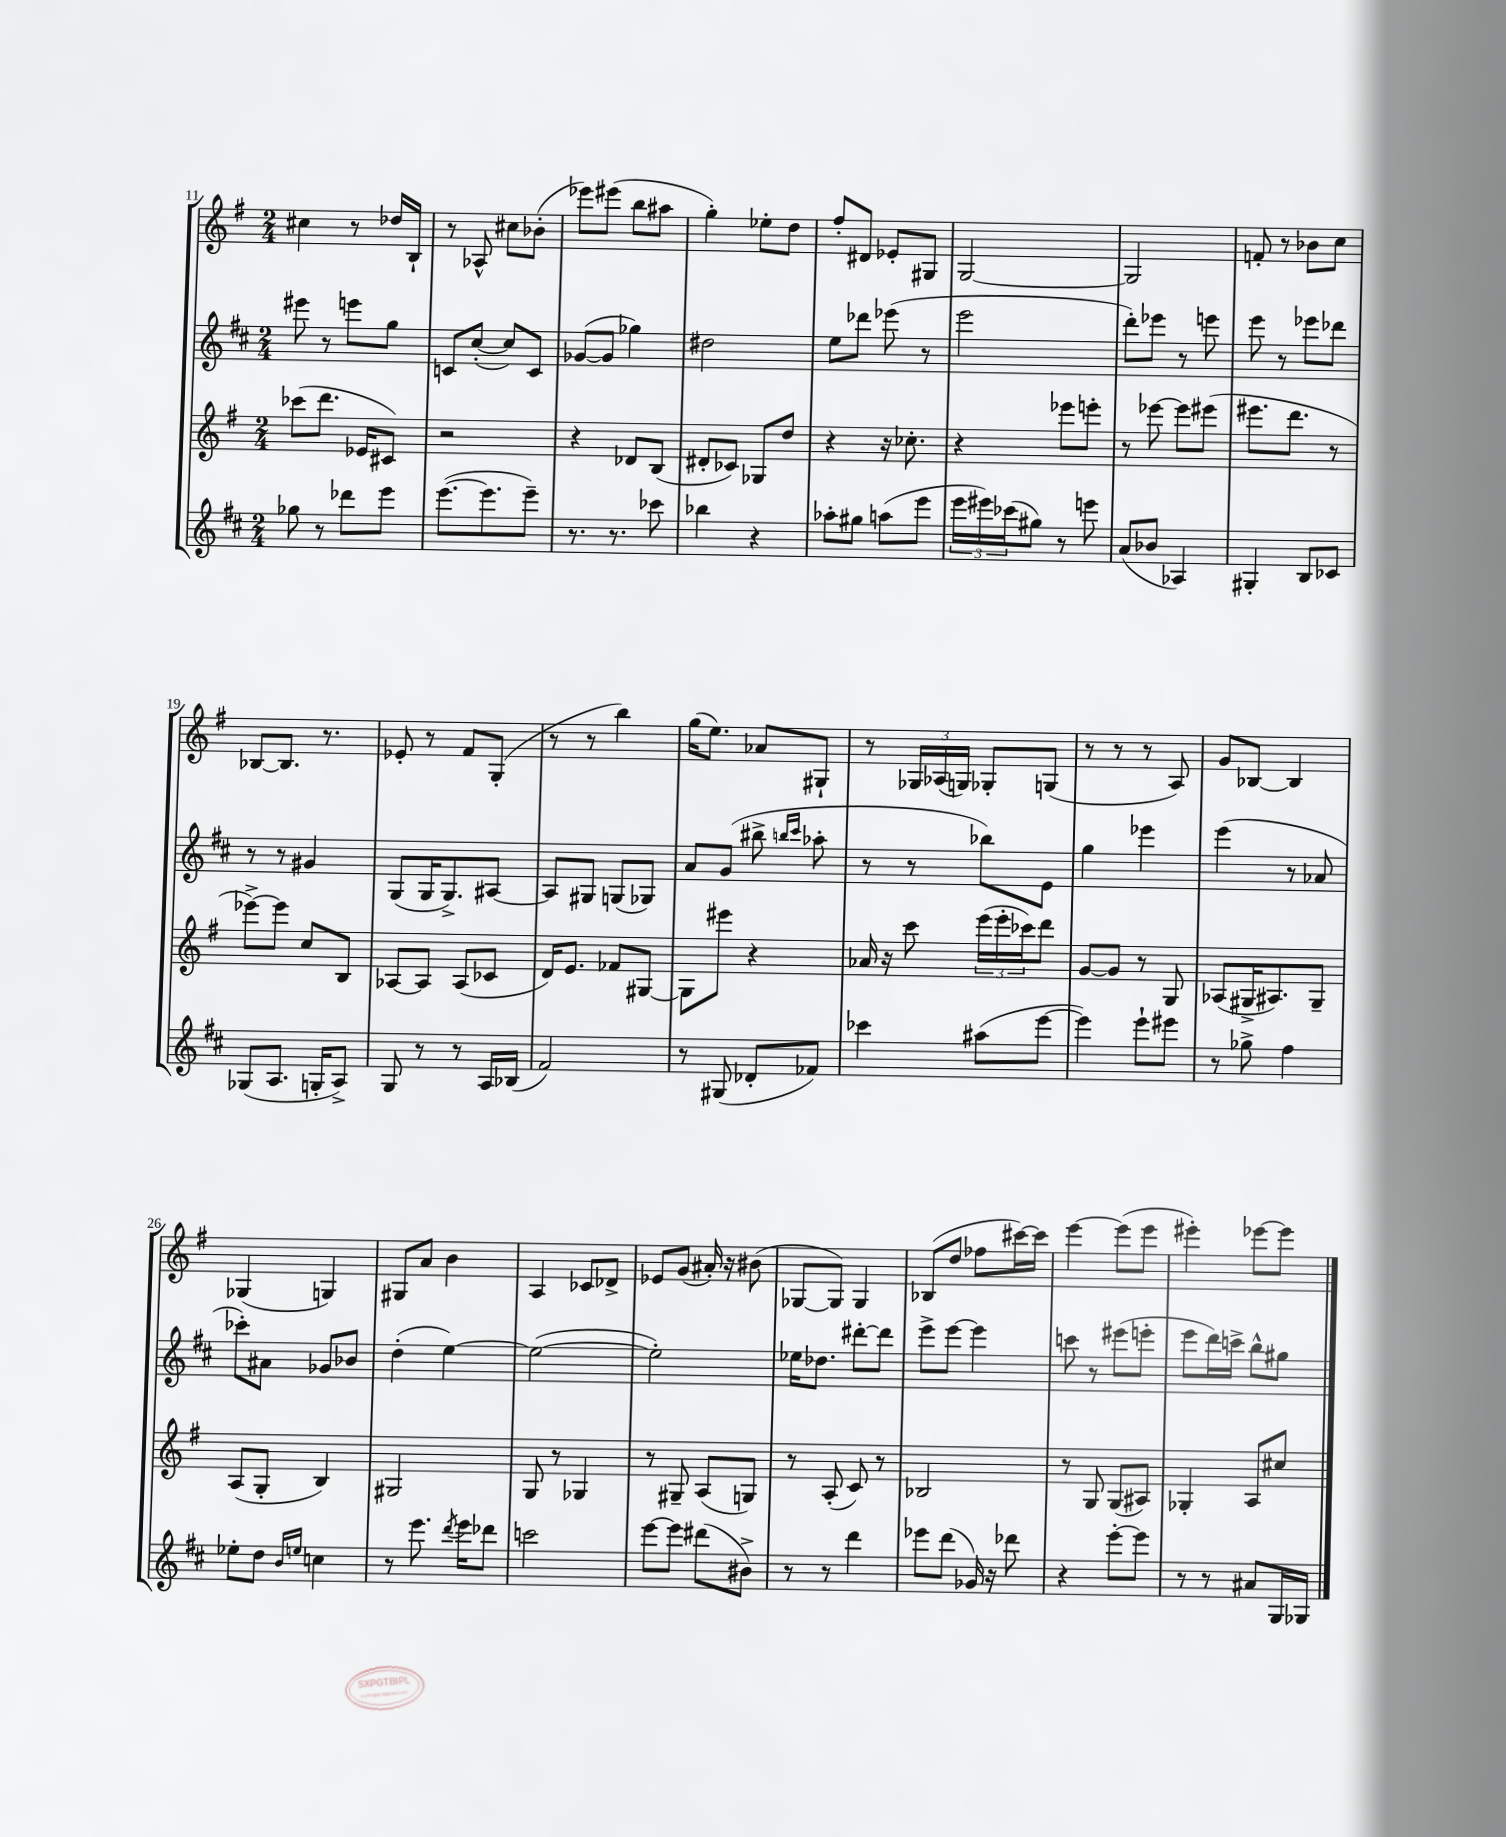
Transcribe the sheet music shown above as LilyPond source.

<<
\new StaffGroup <<
\new Staff = "s0" {
    \clef treble \key g \major \numericTimeSignature \time 2/4
    cis''4 r8 des''16 b16-! |
    r8 aes8-^ cis''8 bes'8-.( |
    ees'''8) eis'''8( b''8 ais''8 |
    g''4-.) ees''8-. d''8 |
    fis''8-. dis'8 ees'8-. gis8 |
    g2~ |
    g2 |
    f'8-. r8 bes'8 c''8 |
    bes8~ bes8. r8. |
    ees'8-. r8 fis'8 g8-.( |
    r8 r8 b''4) |
    g''16( e''8.) aes'8 gis8-! |
    r8 \tuplet 3/2 { ges16 aes16( g16) } ges8-. g8( |
    r8 r8 r8 a8) |
    g'8 bes8~ bes4 |
    ges4( g4) |
    gis8 a'8 b'4 |
    a4 ces'8 des'8-> |
    ees'8 g'8( ais'16-.) r16 bis'8( |
    ges8~ ges8) ges4 |
    bes8( d''8 fes''8 cis'''16~) cis'''16 |
    e'''4~ e'''8( e'''8 |
    eis'''4-.) ees'''8~ ees'''8 \bar "|." |
}
\new Staff = "s1" {
    \clef treble \key d \major \numericTimeSignature \time 2/4
    eis'''8 r8 e'''8 g''8 |
    c'8 cis''8~-.( cis''8) c'8 |
    ges'8~( ges'8 ges''4) |
    dis''2 |
    e''8 des'''8 ees'''8( r8 |
    e'''2 |
    d'''8-.) ees'''8 r8 e'''8 |
    e'''8 r8 ees'''8 des'''8 |
    r8 r8 gis'4 |
    g8( g16 g8.->) ais8~ |
    ais8 gis8 g8( ges8) |
    a'8 g'8( bis''8-> \grace { b''16 cis'''16 } aes''8-. |
    r8 r8 bes''8) e'8 |
    g''4 ees'''4 |
    e'''4( r8 aes'8 |
    ces'''8-.) ais'8 ges'8 bes'8 |
    d''4-.( e''4~) |
    e''2~( |
    e''2-.) |
    ees''16 des''8. dis'''8~-. dis'''8 |
    e'''8-> e'''8~ e'''4 |
    c'''8 r8 eis'''8( e'''8-. |
    e'''8 d'''16) c'''16-> b''8-^ gis''8 \bar "|." |
}
\new Staff = "s2" {
    \clef treble \key g \major \numericTimeSignature \time 2/4
    ces'''8( d'''8. ees'16 cis'8) |
    r2 |
    r4 des'8 b8( |
    dis'8-. ces'8) ges8 d''8 |
    r4 r16 ces''8.-. |
    r4 ees'''8 e'''8-. |
    r8 ees'''8~ ees'''8 eis'''8( |
    eis'''8. d'''8. r8 |
    ees'''8~->) ees'''8 c''8 b8 |
    aes8~ aes8 aes8( ces'8 |
    d'16) e'8. fes'8 gis8~ |
    gis8 eis'''8 r4 |
    aes'16 r16 c'''8 \tuplet 3/2 { e'''16( e'''16-. ces'''16) } d'''8 |
    g'8~ g'8 r8 g8 |
    aes8( gis16-> ais8.) gis8-- |
    a8( g8-. b4) |
    gis2 |
    g8 r8 ges4 |
    r8 gis8-- a8( g8) |
    r8 a8-.( c'8) r8 |
    bes2 |
    r8 g8 g8( ais8) |
    ges4-. a8 cis''8 \bar "|." |
}
\new Staff = "s3" {
    \clef treble \key d \major \numericTimeSignature \time 2/4
    ges''8 r8 des'''8 e'''8 |
    e'''8.~( e'''8. e'''8--) |
    r8. r8. ces'''8 |
    bes''4 r4 |
    aes''8-. gis''8 a''8( e'''8 |
    \tuplet 3/2 { e'''16 eis'''16) ces'''16( } gis''8) r8 e'''8 |
    a'8( bes'8 aes4) |
    gis4-. b8 ces'8 |
    ges8( a8. g16-. a8->) |
    g8 r8 r8 a16 bes16( |
    fis'2) |
    r8 gis8( des'8-. fes'8) |
    ces'''4 ais''8( e'''8~ |
    e'''4) e'''8-! eis'''8 |
    r8 ges''8-> fis''4 |
    ees''8-. d''8 \grace { b'16 e''16 } c''4 |
    r8 e'''8. \acciaccatura { d'''8 } e'''16 des'''8 |
    c'''2 |
    e'''8~ e'''8 dis'''8( bis'8->) |
    r8 r8 d'''4 |
    ees'''8 d'''8( ges'16) r16 des'''8 |
    r4 e'''8~-. e'''8 |
    r8 r8 ais'8 g16 ges16 \bar "|." |
}
>>
>>
\layout { \context { \Score currentBarNumber = #11 } }
